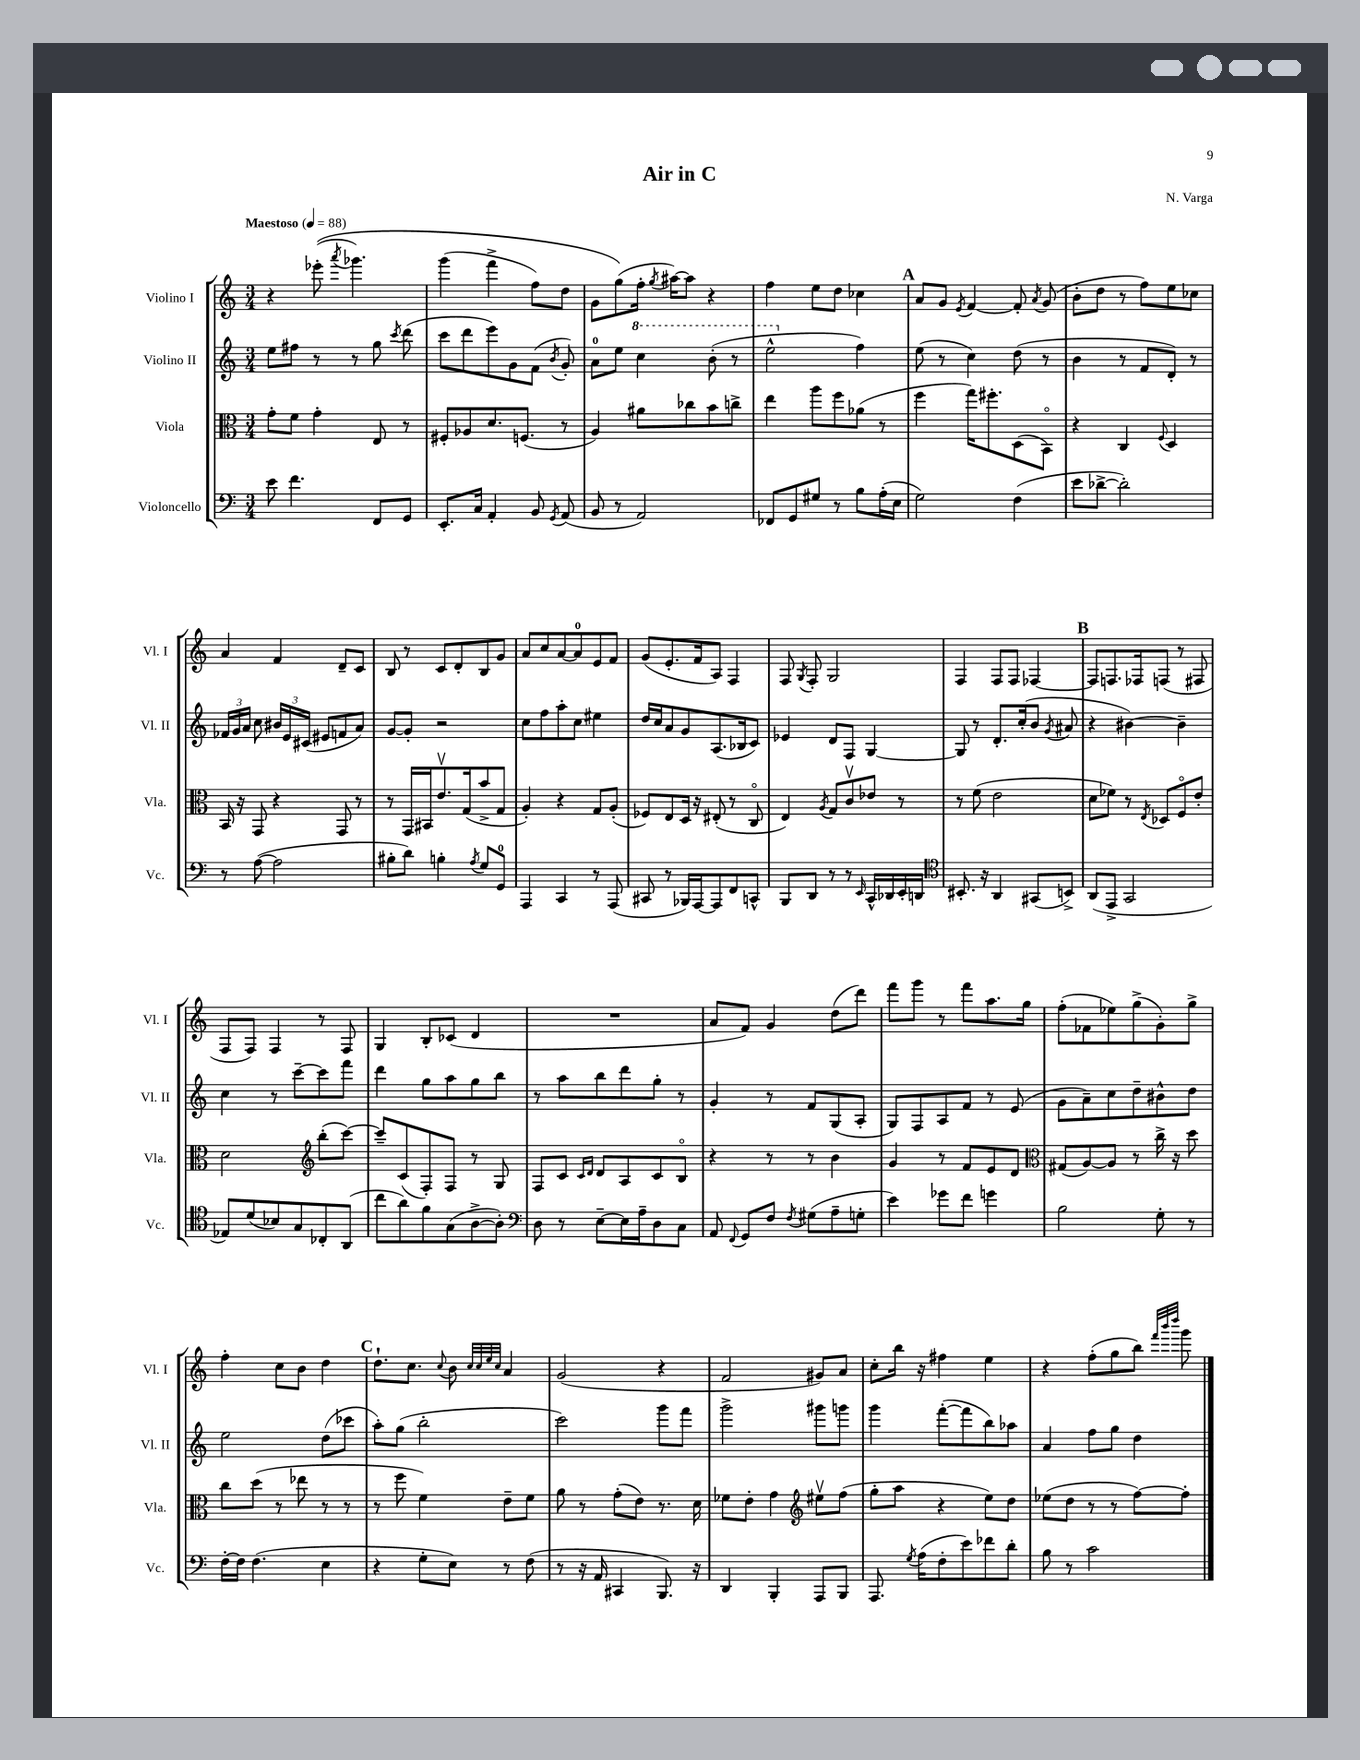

**kern	**kern	**kern	**kern
*staff4	*staff3	*staff2	*staff1
*clefF4	*clefC3	*clefG2	*clefG2
*k[]	*k[]	*k[]	*k[]
*M3/4	*M3/4	*M3/4	*M3/4
*MM88	*MM88	*MM88	*MM88
8e	8g'	8ee	4r
4.f	8f	8ff#	.
.	4g'	8r	&((8eee-'
.	.	.	8qaaa
.	.	8r	4.ggg-)
8FF	8E	8gg	.
.	.	8qccc	.
8GG	8r	(8ddd	.
=	=	=	=
8.EE'	8F#'	8ccc	(4ggg
.	8A-	8ddd	.
16C	.	.	.
4AA'	8.d	8eee)	4fff^
.	.	8g	.
.	(8.F	.	.
8BB	.	(8f	8ff)
8qGG	.	8qb	.
(8AA	8r	8g')	8dd
=	=	=	=
8BB	4A)	8a	8g
8r	.	8ee	(8gg&)
2AA)	8a#	4ccc	16ff'
.	.	.	8qgg
.	.	.	[16aa#)
.	8cc-	.	8aa#]
.	8b	(8bb'	4r
.	8cc^	8r	.
=	=	=	=
8FF-	4ee	2eee^^	4ff
8GG	.	.	.
8G#	8aa	.	8ee
8r	8ff	.	8dd
8B	(8a-	4ff)	4cc-
(16A'	8r	.	.
16E	.	.	.
=	=	=	=
2G)	4ff	(8ee	8a
.	.	8r	8g
.	.	.	8qe
.	16gg)	4cc)	[4f
.	8.ff#'	.	.
(4F	(8D	(8dd	8f']
.	.	.	8qa
.	8BBo)	8r	(8g
=	=	=	=
8e	4r	4b	8b'
[8d-^	.	.	8dd
2d-'])	4C	8r	8r
.	.	8f	8ff)
.	8qqF	.	.
.	4D	8d')	8ee
.	.	8r	8cc-
=	=	=	=
8r	16BB	24f-	4a
.	.	24g	.
.	16r	.	.
.	.	24a	.
([8A	8GG	8cc	.
2A]	4r	24b#	4f
.	.	24e	.
.	.	(24c#	.
.	.	8e#	.
.	8GG	8f	8d~
.	8r	8a)	8c
=	=	=	=
8B#'	8r	[8g	8B
8d)	16GG	8g']	8r
.	16BB#	.	.
4B'	8.ev	2r	8c
.	.	.	8d'
.	(16G	.	.
8qA	.	.	.
8G	8b^	.	8B
8GG	8G	.	8g
=	=	=	=
4AAA	4A')	8cc	8a
.	.	8ff	8cc
4CC	4r	8aa'	[8a
.	.	8cc	8a]
8r	8G	4ee#	8e
(8AAA	(8A'	.	8f
=	=	=	=
8CC#	8F-)	16dd	(8g
.	.	16cc	.
8r	8E	8a	8.e'
16BBB-)	16D	8g	.
[16AAA	16r	.	16f
8AAA]	(8E#'	(8.A	8A)
8FF	8r	.	4F
.	.	16B-	.
8CC^^	8Co	8c)	.
=	=	=	=
8BBB	4E)	4e-	8F
.	.	.	8qG
8DD	.	.	8F'
.	8qA	.	.
8r	8G	8d	2G
8r	8cv	8F	.
16qqEE	.	.	.
16CC^^	8e-	[4G	.
16DD-	.	.	.
16EE'	8r	.	.
16DD	.	.	.
=	=	=	=
*clefC4	*	*	*
8.BB#'	8r	8G]	4F
.	(8f	8r	.
16r	.	.	.
4AA	2e	8.d'	8F
.	.	.	8F
.	.	(16cc'	.
(8GG#	.	8b	[4F-
.	.	8qg	.
8BB^)	.	8a#	.
=	=	=	=
(8AA	8d	4r	8F-]
8EE^	8f-)	.	8.F
2GG	8r	[4b#)	.
.	.	.	16F-
.	8qE	.	.
.	8D-	.	(8F
.	8Fo	4b#~]	8r
.	8e'	.	8F#
=	=	=	=
8E-)	2d	4cc	8F
(8d	.	.	8F)
8B-)	.	8r	4F
8G	.	[8ccc~	.
*	*clefG2	*	*
8C-'	(8bb'	8ccc]	8r
(8AA	[8ccc)	8fff	8F
=	=	=	=
8cc	8ccc~]	4ddd	4G
8a)	(8c	.	.
8f	8F')	8gg	8B'
(8G	8F	8aa	(8c-
[8A^	8r	8gg	4d
8A'])	8G	8bb	.
=	=	=	=
*clefF4	*	*	*
8D	8F	8r	2.r
8r	8c	8aa	.
.	16qqc	.	.
.	16qqd	.	.
[8E~	8d	8bb	.
16E]	8A	8ddd	.
16A~	.	.	.
8D	8c	8gg'	.
8C	8Bo	8r	.
=	=	=	=
8AA	4r	4g'	8a
8qqFF	.	.	.
8GG	.	.	8f)
8F	8r	8r	4g
8qF	.	.	.
(8G#	8r	8f	.
8A~	4b	(8G	(8dd
8G'	.	8A'	8ddd)
=	=	=	=
4e)	4g	8G)	8fff
.	.	8F	8ggg
8g-	8r	8A	8r
8f	8f	8f	8fff
4g	8e	8r	8.aa
.	8d	(8e	.
.	.	.	16gg
=	=	=	=
*	*clefC3	*	*
2B	(8G#	8g	(8ff'
.	[8A)	8a~)	8f-
.	8A]	8cc	8ee-)
.	8r	8dd~	(8gg^
8G'	16cc^	8b#^^	8g')
.	16r	.	.
8r	8dd	8dd	8gg^
=	=	=	=
[16F'	8cc	2ee	4ff'
16F]	.	.	.
(4.F	(8dd	.	.
.	8r	.	8cc
.	8ee-	.	8b
4E	8r	(8dd	4dd
.	8r	8ccc-	.
=	=	=	=
4r	8r	8aa')	8.dd`
.	8ff	(8gg	.
.	.	.	8.cc
8G'	4f)	2bb'	.
.	.	.	8qqcc
8E)	.	.	8b
.	.	.	32qqcc
.	.	.	32qqcc
.	.	.	32qqee
.	.	.	32qqcc
8r	8e~	.	4a
(8F	8f	.	.
=	=	=	=
8r	8a	2ccc)	(2g
16r	8r	.	.
16AA	.	.	.
4CC#	(8g'	.	.
.	8e)	.	.
8.BBB)	8.r	8ggg	4r
.	.	8fff	.
16r	16d	.	.
=	=	=	=
4DD	8f-	2ggg^	2f
.	8e'	.	.
4BBB'	4g	.	.
*	*clefG2	*	*
8AAA	8ee#v	8ggg#	8g#)
8BBB	(8ff	8ggg	8a
=	=	=	=
8.AAA	8gg'	4ggg	8cc'
.	8aa	.	16bb
8qG	.	.	.
(16A	.	.	16r
8F'	4r	([8fff'	4ff#
8e)	.	8fff]	.
8f-	8ee)	8bb)	4ee
8d'	8dd	8aa-	.
=	=	=	=
8B	(8ee-	4a	4r
8r	8dd	.	.
2c	8r	8ff	(8ff'
.	8r	8gg	8gg
.	[8ff)	4dd	8bb)
.	.	.	32qqfff
.	.	.	32qqbbb
.	.	.	32qqdddd
.	8ff']	.	8ggg
==	==	==	==
*-	*-	*-	*-
